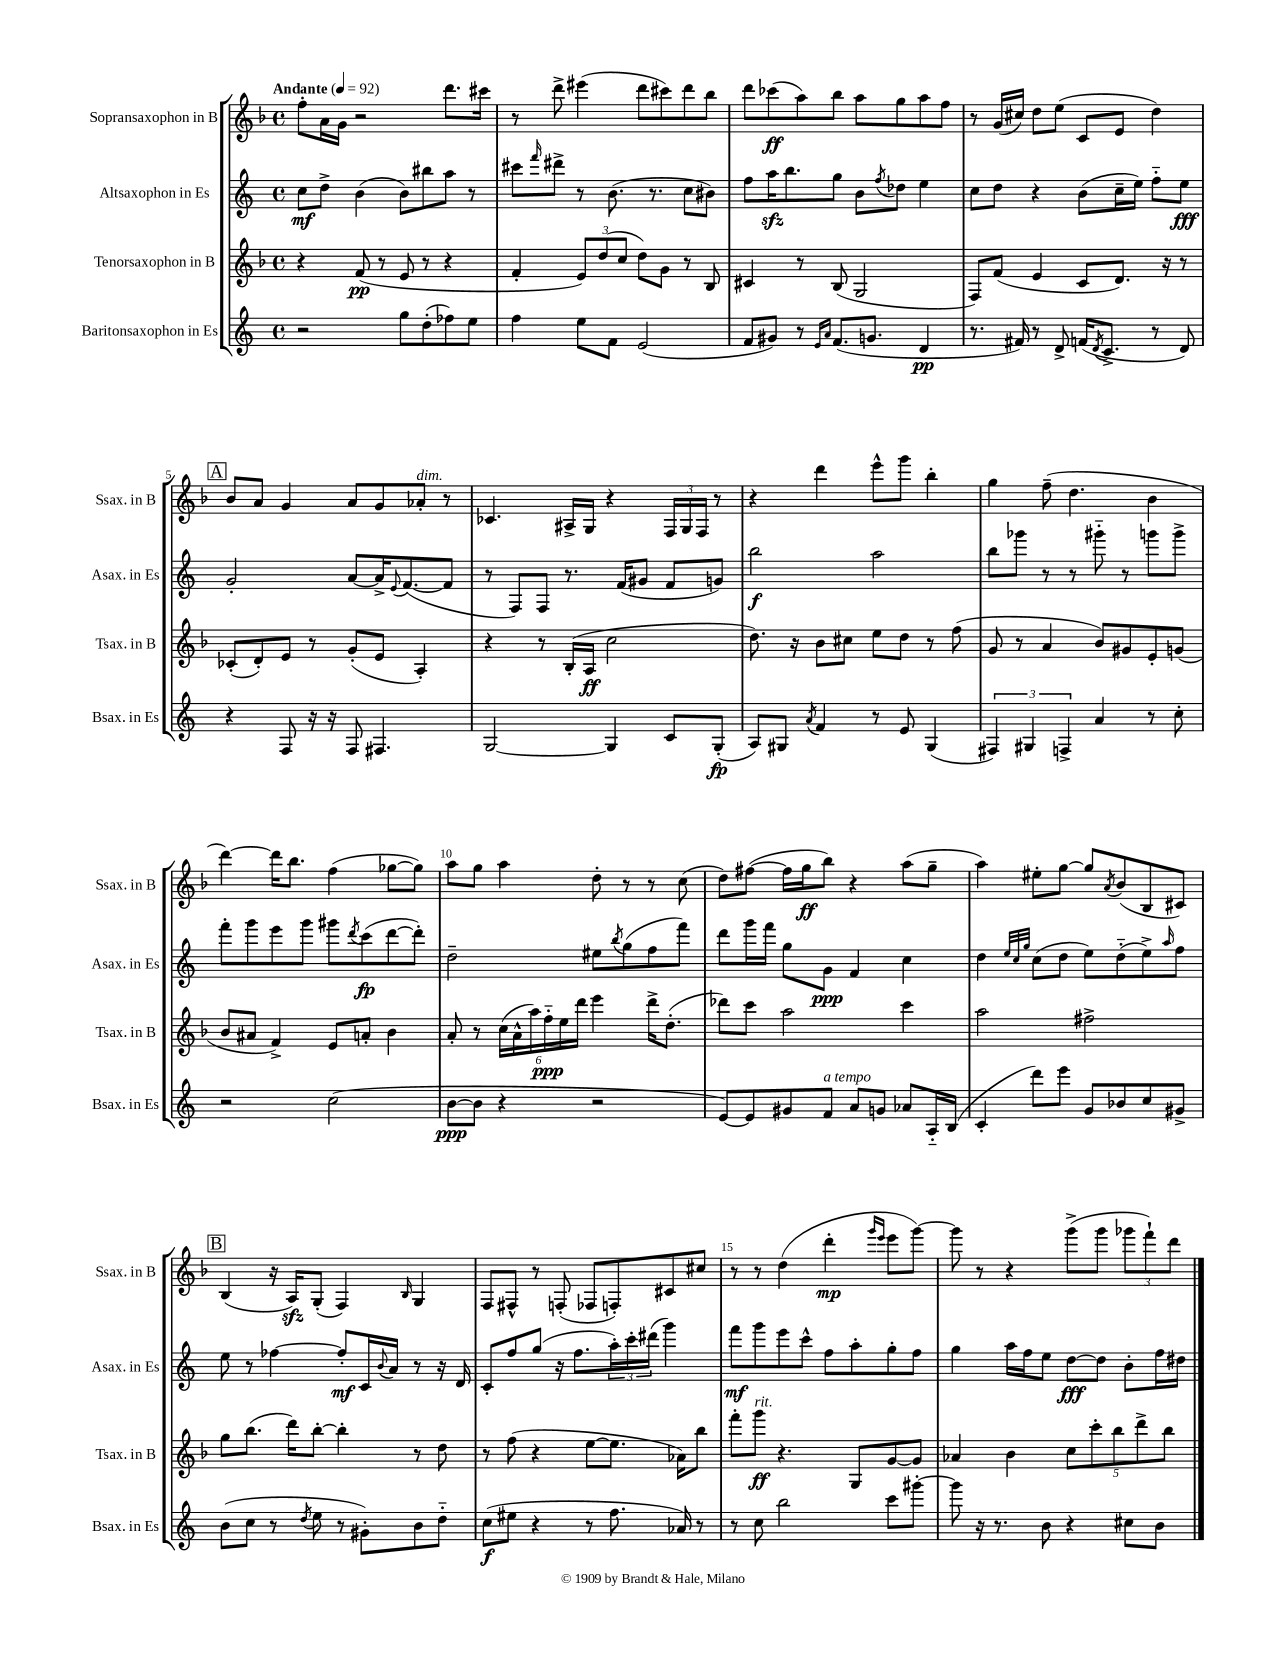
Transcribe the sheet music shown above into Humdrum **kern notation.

**kern	**kern	**kern	**kern
*staff4	*staff3	*staff2	*staff1
*clefG2	*clefG2	*clefG2	*clefG2
*k[]	*k[b-]	*k[]	*k[b-]
*M4/4	*M4/4	*M4/4	*M4/4
*met(c)	*met(c)	*met(c)	*met(c)
*MM92	*MM92	*MM92	*MM92
2r	4r	8cc	8ff'
.	.	8dd^	16a
.	.	.	16g
.	(8f	(4b	2r
.	8r	.	.
8gg	8e	8b)	.
(8dd'	8r	8bb#	.
8ff-)	4r	8aa	8.ddd
8ee	.	8r	.
.	.	.	16ccc#
=	=	=	=
4ff	4f'	8ccc#	8r
.	.	16qqfff	.
.	.	8ddd#^	8ddd^
8ee	12e)	8r	(4eee#
.	(12dd	.	.
8f	.	(8.b	.
.	12cc	.	.
(2e	8dd)	.	8ddd
.	.	8.r	.
.	8g	.	8ccc#)
.	8r	8cc	8ddd
.	8B-	8b#)	8bb-
=	=	=	=
8f	4c#	8ff	8ddd
8g#)	.	16aa	(8ccc-
.	.	8.bb	.
8r	8r	.	8aa)
16qqe	.	.	.
16qqa	.	.	.
(8.f	(8B-	8gg	8bb-
.	2G	8b	8aa
8.g	.	.	.
.	.	8qff	.
.	.	8dd-	8gg
4d	.	4ee	8aa
.	.	.	8ff
=	=	=	=
8.r	8F)	8cc	8r
.	(8f	8dd	(16g
16f#)	.	.	16cc#)
8r	4e	4r	8dd
8d^	.	.	(8ee
(16f	8c	(8b	8c
8qd	.	.	.
8.c^	.	.	.
.	8.d)	16cc~	8e
.	.	16ee)	.
8r	.	8ff'~	4dd)
.	16r	.	.
8d)	8r	8ee	.
=	=	=	=
4r	(8c-'	2g'	8b-
.	8d')	.	8a
8F	8e	.	4g
16r	8r	.	.
16r	.	.	.
8F	(8g'	[8a	8a
4.F#	8e	16a^]	8g
.	.	8qqe	.
.	.	([8.f	.
.	4A')	.	8a-'
.	.	8f]	8r
=	=	=	=
[2G	4r	8r	4.c-
.	.	8F)	.
.	8r	8F	.
.	(16B-'	8.r	16A#^
.	16A	.	16G
4G]	2cc	.	4r
.	.	(16f	.
.	.	8g#	.
8c	.	8f	24F
.	.	.	24G
.	.	.	24F
(8G'	.	8g)	8r
=	=	=	=
8A)	8.dd)	2bb	4r
8G#	.	.	.
.	16r	.	.
8qa	.	.	.
4f	8b-	.	4ddd
.	8cc#	.	.
8r	8ee	2aa	8eee^^
8e	8dd	.	8ggg
(4G#	8r	.	4bb-'
.	(8ff	.	.
=	=	=	=
6F#)	8g	8bb	4gg
.	8r	8ggg-	.
6G#	.	.	.
.	4a	8r	(8ff~
6F^	.	.	.
.	.	8r	4.dd
4a	8b-)	8ggg#'~	.
.	8g#	8r	.
8r	8e'	8ggg	4b-
8cc'	(8g	8ggg^	.
=	=	=	=
2r	8b-	8fff'	[4ddd)
.	8a#	8ggg	.
.	4f^)	8eee	16ddd]
.	.	.	8.bb-
.	.	8ggg	.
(2cc	8e	8ggg#	(4ff
.	.	8qddd	.
.	8a'	(8ccc	.
.	4b-	[8ddd	[8gg-
.	.	8ddd'])	8gg-])
=	=	=	=
[8b	8a'	2dd~	8aa
8b]	8r	.	8gg
4r	(24cc	.	4aa
.	24a^^	.	.
.	24aa)	.	.
.	24ff'~	.	.
.	24ee	.	.
.	24ddd	.	.
2r	4eee	8ee#	8dd'
.	.	8qbb	.
.	.	(8gg	8r
.	16ddd^	8ff	8r
.	(8.dd'	.	.
.	.	8fff)	(8cc
=	=	=	=
[8e)	8ddd-)	8ddd	8dd)
8e]	8ccc	16ggg	([8ff#
.	.	16fff	.
8g#	2aa	8gg	16ff#]
.	.	.	16gg
8f	.	8g	8bb-)
8a	.	4f	4r
8g	.	.	.
8a-	4ccc	4cc	(8aa
16A'~	.	.	8gg~
(16B	.	.	.
=	=	=	=
4c'	2aa	4dd	4aa)
.	.	32qqee	.
.	.	32qqcc	.
.	.	32qqgg	.
8ddd)	.	(8cc	8ee#'
8eee	.	8dd	[8gg
8g	2ff#^	8ee)	8gg]
.	.	.	8qa
8b-	.	(8dd'~	(8b-
8cc	.	8ee^)	8B-
.	.	16qqaa	.
8g#^	.	8ff	8c#)
=	=	=	=
(8b	8gg	8ee	(4B-
8cc	(8.bb-	8r	.
8r	.	[4ff-	16r
.	16ddd)	.	16A)
8qdd	.	.	.
8ee	[8bb-'	.	(8G'
8r	4bb-']	8ff-']	4F)
8g#')	.	16c	.
.	.	8qqb	.
.	.	16a	.
.	.	.	16qqB-
8b	8r	8r	4G
8dd'~	8dd	16r	.
.	.	16d	.
=	=	=	=
(8cc	8r	8c'	8F
8ee#	(8ff	8ff	8F#^^
4r	4r	(8gg	8r
.	.	16r	(8F'
.	.	8.ff	.
8r	[8ee	.	8F-
8.ff	8.ee]	24aa')	8F')
.	.	24ccc'	.
.	.	(24ddd#	.
.	.	4ggg)	8c#
16a-)	16a-)	.	.
8r	8bb-	.	8cc#
=	=	=	=
8r	8fff'	8fff	8r
8cc	8ggg	8ggg	8r
2bb	4.r	8eee	(4dd
.	.	8ccc^^	.
.	.	8ff	4ddd'
.	8G	8aa'	.
.	.	.	16qqggg
.	.	.	16qqeee
8ccc	[8g	8gg'	8eee
[8ggg#'	8g]	8ff	[8ggg)
=	=	=	=
8ggg#]	4a-	4gg	8ggg]
16r	.	.	8r
8.r	.	.	.
.	4b-	16aa	4r
.	.	16ff	.
8b	.	8ee	.
4r	10cc	[8dd	(8ggg^
.	10ccc'	.	.
.	.	8dd]	8ggg
.	10bb-	.	.
8cc#	.	8b'	12ggg-
.	10ddd^	.	.
.	.	.	12fff`)
8b	.	16ff	.
.	10bb-	.	.
.	.	.	12ddd
.	.	16dd#	.
==	==	==	==
*-	*-	*-	*-
